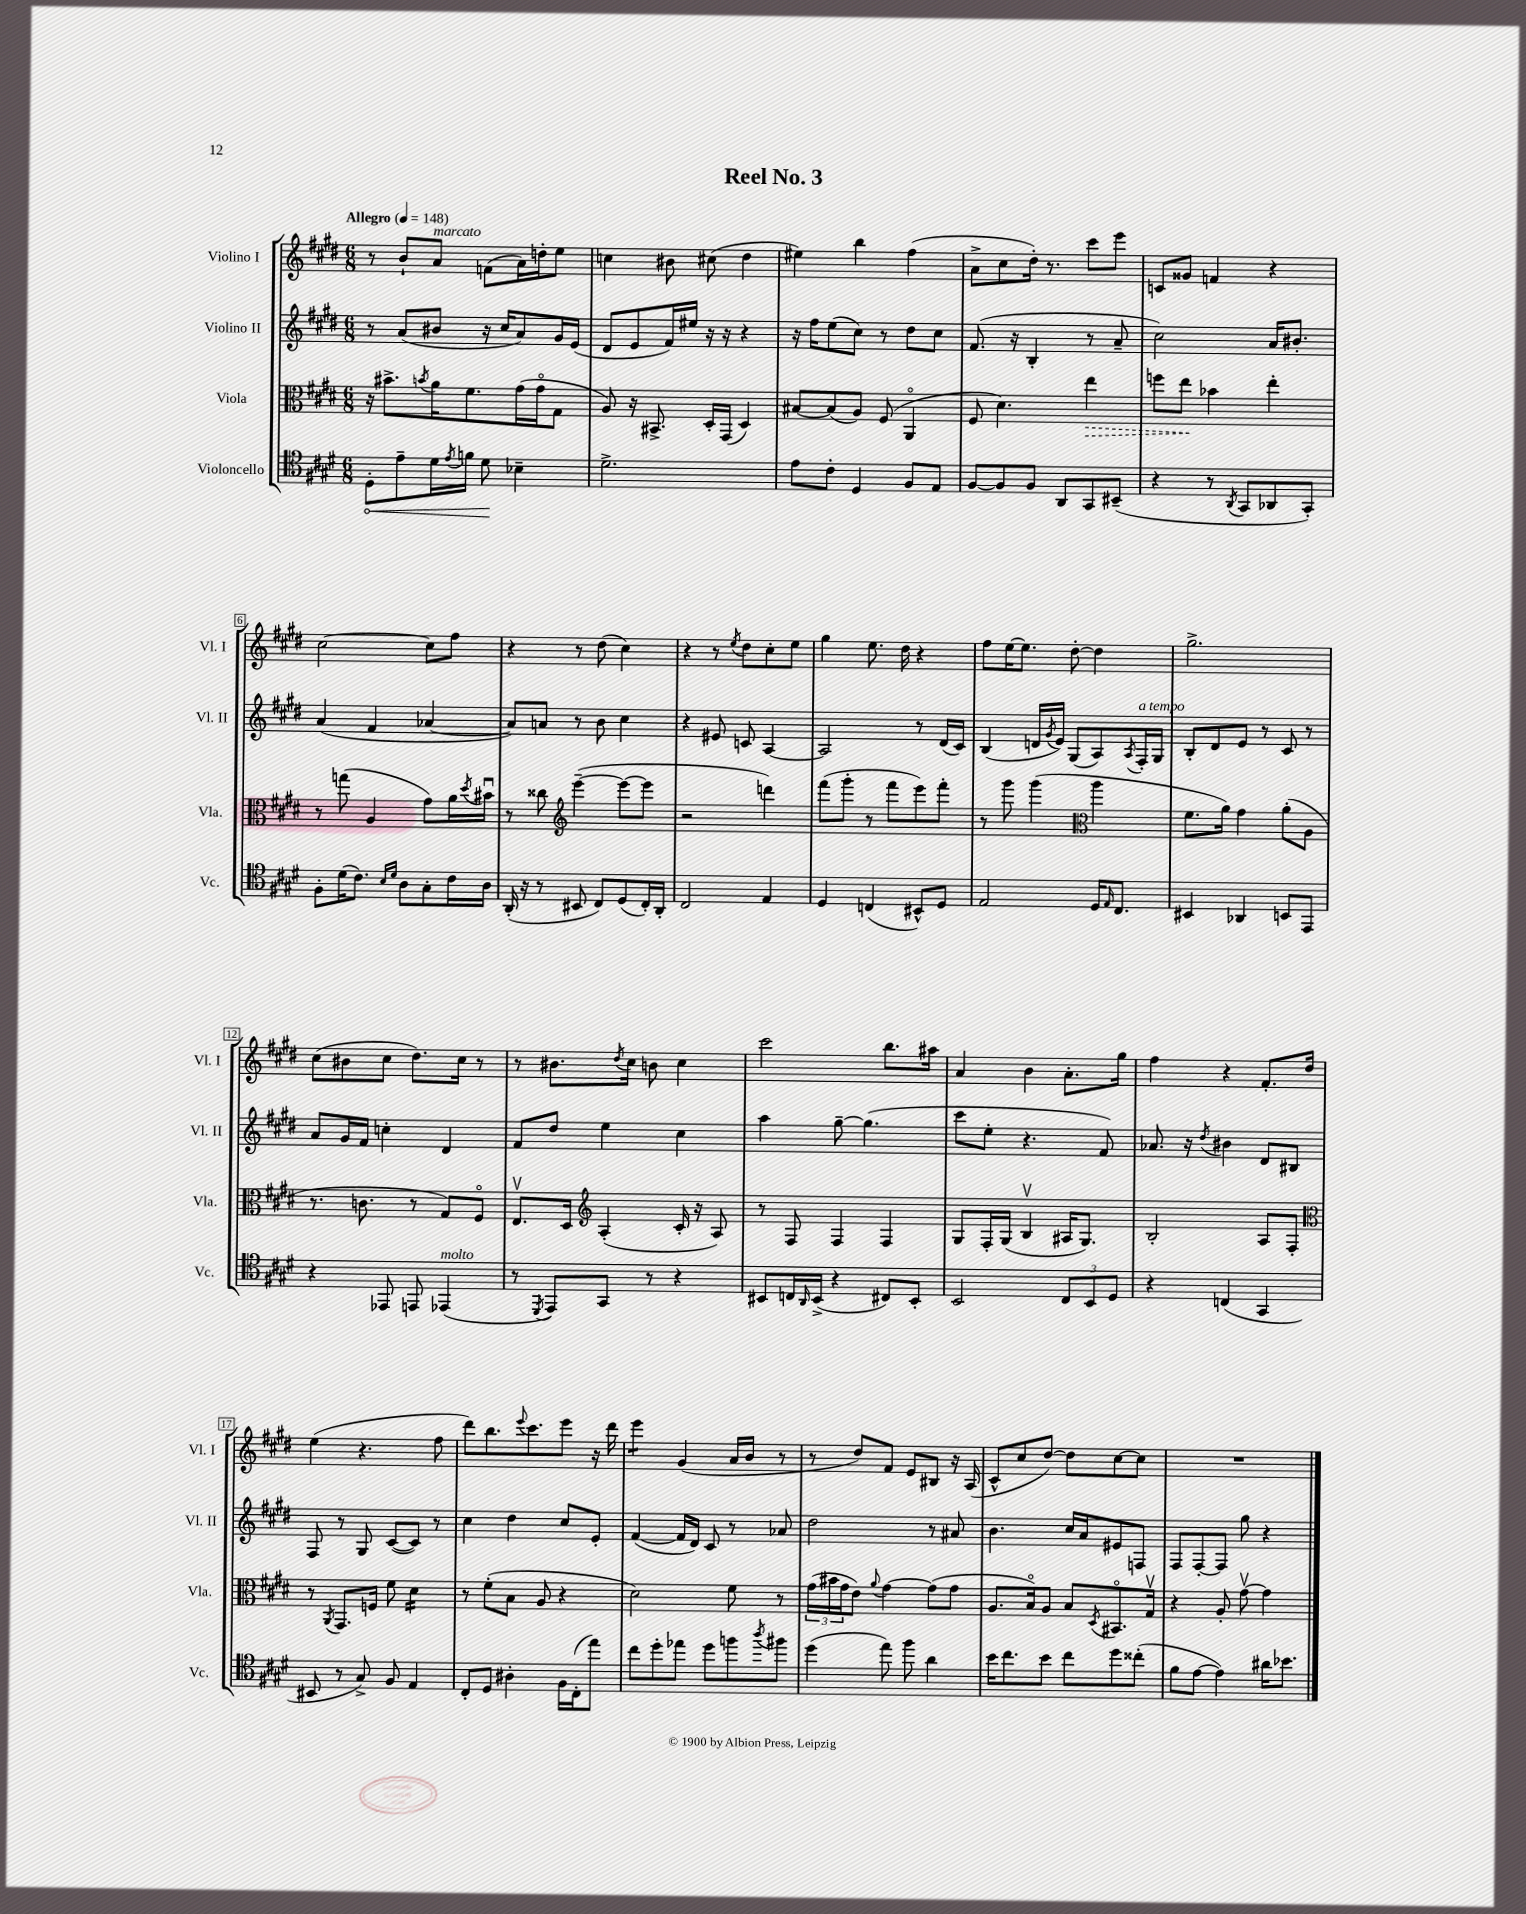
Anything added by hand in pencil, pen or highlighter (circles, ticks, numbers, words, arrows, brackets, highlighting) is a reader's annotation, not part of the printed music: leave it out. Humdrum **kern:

**kern	**kern	**kern	**kern
*staff4	*staff3	*staff2	*staff1
*clefC4	*clefC3	*clefG2	*clefG2
*k[f#c#g#d#]	*k[f#c#g#d#]	*k[f#c#g#d#]	*k[f#c#g#d#]
*M6/8	*M6/8	*M6/8	*M6/8
*MM148	*MM148	*MM148	*MM148
8D#'\L	16r	8r	8r
.	8.b#^\L	.	.
8e~\	.	(8a/L	8b`/L
.	8qb/	.	.
16d#\L	16a\K	8b#/J	8a/J
8qe/	.	.	.
16f\JJ	8.f#\	.	.
8d#\	.	16r	(8f\L
.	.	16cc#/LK	.
4B-~\	(16g#\L	8a/)	16a\L)
.	16g#o\J	.	16dd'\J
.	8G#\J	16g#/L	8ee\J
.	.	(16e/JJ	.
=	=	=	=
2.d#^\	8A/)	8d#/L	4cc\
.	16r	8e/	.
.	8.BB#^/	.	.
.	.	16f#/L)	8b#\
.	.	16ee#/JJ	.
.	16D#'/LL	16r	(8cc#\
.	(16GG#/JJ	16r	.
.	4D#/)	4r	4dd#\
=	=	=	=
8e\L	[8B#/L	16r	4ee#\)
.	.	16ff#\LK	.
8c#'\J	(8B#/]	(8ee\	.
4D#/	8A/J)	8cc#\J)	4bb\
.	(8F#/	8r	.
8F#/L	4AAo/	8dd#\L	(4ff#\
8E/J	.	8cc#\J	.
=	=	=	=
[8F#/L	8F#/	(8.f#/	8a^\L
8F#/]	4.d#\)	.	8cc#\
.	.	16r	.
8F#/J	.	4B'/	16dd#'\Jk)
.	.	.	8.r
8AA/L	.	.	.
8GG#/	4ee\	8r	8ccc#\L
(8BB#~/J	.	8a~/	8eee\J
=	=	=	=
4r	8ff\L	2cc#\)	8c/L
.	8ee\J	.	8g##/J
8r	4b-\	.	4f/
8qAA/	.	.	.
8GG#/L	.	.	.
8AA-/	4ee'\	16a/LK	4r
.	.	8.b#'/J	.
8GG#'/J)	.	.	.
=	=	=	=
8F#'\L	8r	(4a/	[2cc#\
(16d#\K	(8gg\	.	.
8.c#\J)	.	.	.
.	4A/	4f#/	.
16qqB/LL	.	.	.
16qqd#/JJ	.	.	.
8A\L	.	.	.
8G#'\	8g#\L)	[4a-/	8cc#\]L
16c#\L	16a\L	.	8ff#\J
.	8qdd#/	.	.
16A\JJ	16b#u\JJ	.	.
=	=	=	=
(16AA'/	8r	8a-/]L)	4r
16r	.	.	.
8r	8cc##\	8a/J	.
*	*clefG2	*	*
8BB#/	([4eee~\	8r	8r
8C#/L)	.	8b\	(8dd#\
(8D#/	8eee\_L	4cc#\	4cc#\)
16C#'/L)	8eee\]J	.	.
16AA'/JJ	.	.	.
=	=	=	=
2C#/	2r	4r	4r
.	.	8e#/	8r
.	.	.	8qee/
.	.	8c/	8dd#\L
4E/	4ddd\)	[4A/	8cc#'\
.	.	.	8ee\J
=	=	=	=
4D#/	(8fff#\L	2A/]	4gg#\
.	8ggg#'\J	.	.
(4C/	8r	.	8.ee\
.	8fff#\L	.	.
.	.	.	16dd#\
8BB#^^/L)	8eee\)	8r	4r
8D#/J	8fff#'\J	(16d#/LL	.
.	.	16c#/JJ)	.
=	=	=	=
2E/	8r	(4B/	8ff#\L
.	8ggg#\	.	[16ee\K
.	.	.	8.ee\]J
.	(4ggg#\	16d/LL	.
.	.	8qg#/	.
.	.	16e/JJ)	.
.	.	(8G#/L	[8dd#'\
*	*clefC3	*	*
16D#/LK	4aa\	8A/)	4dd#\]
16qqE/	.	.	.
8.C#/J	.	.	.
.	.	8qA/	.
.	.	16F#'/L	.
.	.	16G#/JJ	.
=	=	=	=
4BB#/	8.f#\L	8B'/L	2.gg#^\
.	.	8d#/	.
.	16a\Jk)	.	.
4AA-/	4g#\	8e/J	.
.	.	8r	.
8BB/L	(8a'\L	8c#/	.
8EE/J	8A\J	8r	.
=	=	=	=
4r	8.r	8a/L	(8cc#\L
.	.	16g#/L	8b#\
.	8.c\	16f#/JJ	.
8EE-/	.	4cc'\	8cc#\J
8EE/	8r	.	8.dd#\L)
(4EE-/	8G#/L)	4d#/	.
.	.	.	16cc#\Jk
.	8F#o/J	.	8r
=	=	=	=
8r	8.Ev/L	8f#/L	8r
8qDD#/	.	.	.
8EE/L)	.	8dd#/J	8.b#\L
.	16D#/Jk	.	.
*	*clefG2	*	*
8GG#/J	(4A'/	4ee\	.
.	.	.	8qdd#/
.	.	.	16cc#\Jk
8r	.	.	8b\
4r	16c#'/	4cc#\	4cc#\
.	16r	.	.
.	8A/)	.	.
=	=	=	=
8BB#/L	8r	4aa\	2ccc#\
16C/L	8F#/	.	.
16qqAA/	.	.	.
(16BB#^/JJ	.	.	.
4r	4F#/	[8gg#~\	.
.	.	(4.gg#\]	.
8C#/L)	4F#/	.	8.bb\L
8BB#'/J	.	.	.
.	.	.	16aa#\Jk
=	=	=	=
2BB/	8G#/L	8ccc#\L	4a/
.	16F#'/L	8ee'\J	.
.	(16G#/JJ	.	.
.	4Bv/	4.r	4b\
12C#/L	16A#/LK	.	8.a'\L
.	8.G#/J)	.	.
12BB/	.	.	.
.	.	8f#/)	.
12D#/J	.	.	.
.	.	.	16gg#\Jk
=	=	=	=
4r	2B'/	8.a-/	4ff#\
.	.	16r	.
.	.	8qdd#/	.
(4C/	.	4b#\	4r
4GG#/	8A/L	8d#/L	8.f#'/L
.	8F#'/J	8B#/J	.
.	.	.	16dd#/Jk
=	=	=	=
*	*clefC3	*	*
8BB#/	8r	8F#/	(4ee\
.	8qAA/	.	.
8r	8.GG#/L	8r	.
8G#^/)	.	8G#/	4.r
.	16F/Jk	.	.
8F#/	8f#\	([8c#/L	.
4E/	4d#\	8c#/]J)	.
.	.	8r	8ff#\
=	=	=	=
8C#'/L	8r	4cc#\	8ddd#\L)
8D#/J	(8f#'\L	.	8.bb\
4A#'\	8B\J	4dd#\	.
.	.	.	8qqeee/
.	.	.	8.ccc#\
.	8A/	.	.
16F#\LL	4r	8cc#/L	8eee\J
(16C#'\J	.	.	.
8ee\J)	.	8e'/J	16r
.	.	.	16ddd#\
=	=	=	=
8cc#\L	2d#\)	([4f#/	4eee\
8dd#'\	.	.	.
8ee-\J	.	16f#/]LL	(4g#/
.	.	16d#/JJ)	.
8dd#\L	.	8c#/	.
8ff\	8f#\	8r	16a/LL
.	.	.	16b/JJ
8qaa/	.	.	.
8ff#\J	8r	8a-/	8r
=	=	=	=
(4dd#\	(24g#\LL	2dd#\	8r
.	24b#\	.	.
.	24g#\J	.	.
.	8e\J)	.	8dd#/L)
.	8qqa/	.	.
8ee\)	[4g#\	.	8f#/J
8ff#\	.	.	8e/L
4a\	(8g#\]L	8r	8B#/J
.	8g#\J	8a#/	16r
.	.	.	(16A/
=	=	=	=
16b\LK	8.A/L	4.b\	8c#^^/L
8.cc#\	.	.	.
.	.	.	8cc#/
.	16Bo/k)	.	.
8b\J	8A/J	.	[8dd#/J)
8cc#\L	8B/L	16cc#/LL	8dd#\]L
.	.	16a/J	.
.	8qD#/	.	.
8dd#\	8.BB#o/	8e#/	[8cc#\
(8cc##'\J	.	8F/J	8cc#\]J
.	16G#v/Jk	.	.
=	=	=	=
8f#\L	4r	8F#/L	2.r
[8e\J	.	[8F#'/	.
4e\])	8A'/	8F#/]J	.
.	[8g#v\	8gg#\	.
16a#\LK	4g#\]	4r	.
8.b-\J	.	.	.
==	==	==	==
*-	*-	*-	*-
